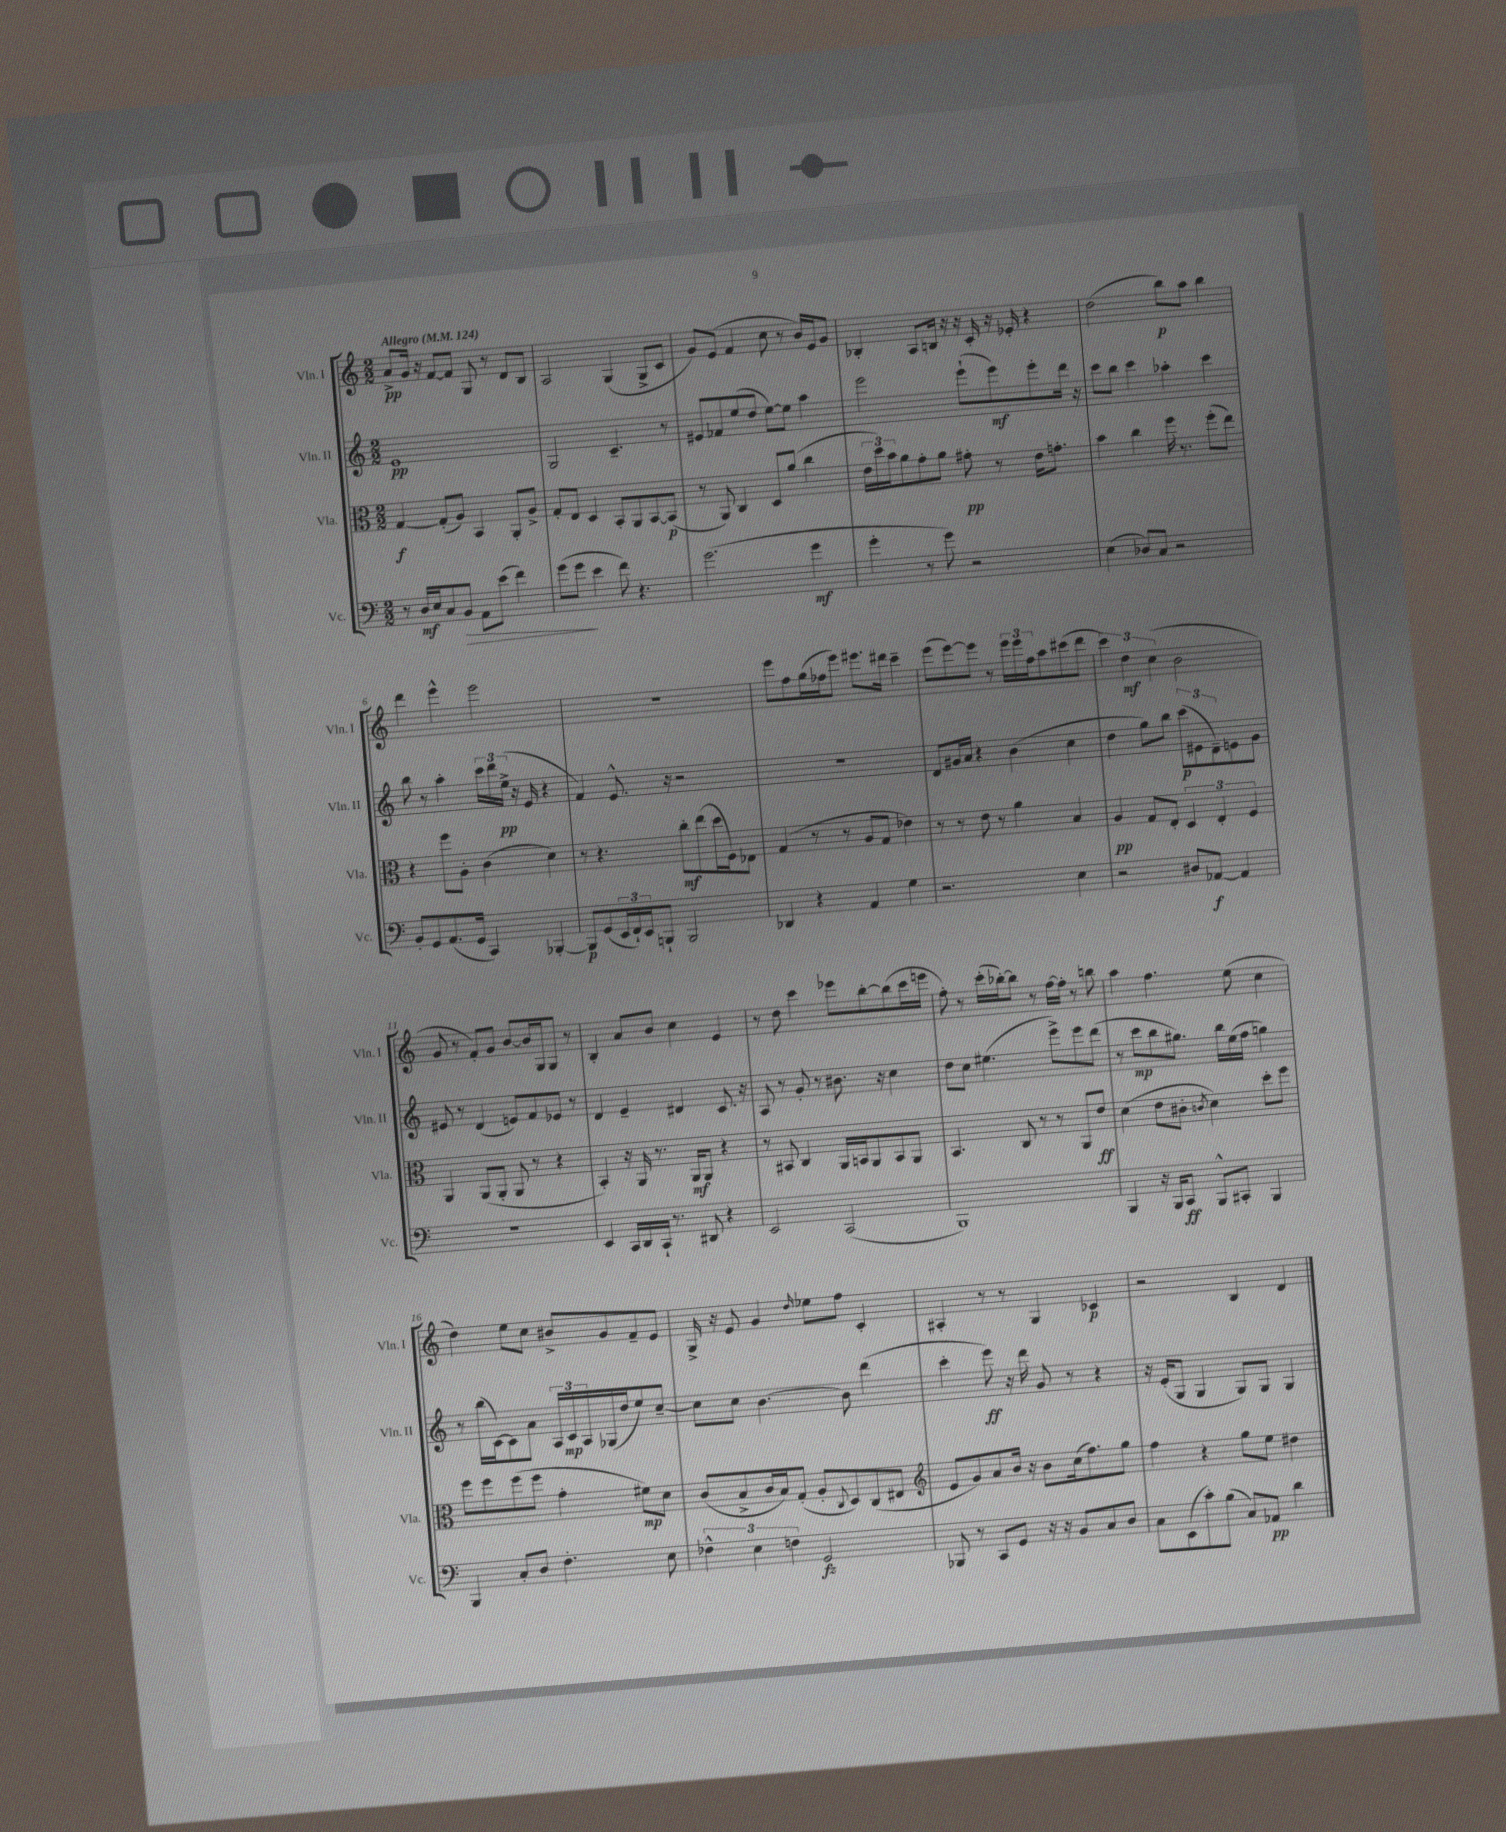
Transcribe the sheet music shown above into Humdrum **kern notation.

**kern	**kern	**kern	**kern
*staff4	*staff3	*staff2	*staff1
*clefF4	*clefC3	*clefG2	*clefG2
*k[]	*k[]	*k[]	*k[]
*M2/2	*M2/2	*M2/2	*M2/2
*MM124	*MM124	*MM124	*MM124
8r	[4G/	1e	8a^/L
16D/LL	.	.	16g/Jk
16E/J	.	.	16r
8C/	(8G'/]L	.	[8f/L
8BB/J	8A/J)	.	8f/]J
8AA\L	4BB/	.	8G/
(8e\J	.	.	8r
4f\)	8AA'/L	.	8d/L
.	8A^/J	.	8B/J
=	=	=	=
(8g\L	8G'/L	2G/	2A/
8g\J	8E/J	.	.
4e\	4D/	.	.
8f\)	8BB'/L	4.c~/	(4G/
4.r	8AA/	.	.
.	[8BB/	.	8G^/L
.	(8BB/]J	8r	8c/J
=	=	=	=
(2.g\	8r	8e#/L	8g/L)
.	8AA/)	8f-/	(8e/J
.	4C/	(8ee/	4f/
.	.	8dd/J	.
.	8D/L	[8ee\L)	8cc\
.	(8a/J	8ee\]J	8r
4g\	4cc\	4aa\	16b/LL)
.	.	.	16e/J
.	.	.	8g/J
=	=	=	=
4g'\	24e\LL	2eee\	4B-'/
.	24dd\)	.	.
.	24b\J	.	.
.	8a\	.	.
8r	8g'\	.	8A/L
8g\)	8a\J	.	16B/Jk
.	.	.	16r
2r	8g#'\	(8eee`\L	16r
.	.	.	16c'/
.	8r	8eee\)	16r
.	.	.	16e-'/
.	16e\LK	8eee'\	4r
.	8.g'\J	.	.
.	.	16ddd\Jk	.
.	.	16r	.
=	=	=	=
(4E\	4b\	8ccc\L	(2dd\
.	.	8bb\J	.
8D-/L)	4cc\	4ccc\	.
8C/J	.	.	.
2r	16ff\	4aa-'\	8bb\L)
.	8.r	.	.
.	.	.	8aa\J
.	(8ff'\L	4ccc\	4bb\
.	8ee\J)	.	.
=	=	=	=
8BB'/L	4r	8bb\	4ddd\
8GG/	.	8r	.
(8.AA/	8ff\L	4aa'\	4eee^^\
.	8A'\J	.	.
16GG/Jk	.	.	.
4CC/)	(4c\	24ccc\LL	2eee\
.	.	24ddd\	.
.	.	(24ee^\JJ	.
.	.	16r	.
.	.	16e/	.
[4BBB-'/	4d\)	4r	.
=	=	=	=
8BBB-/]L	8r	4f/)	1r
(8GG/	4.r	.	.
24EE/L	.	8.e^^/	.
24FF`/)	.	.	.
24EE/J	.	.	.
8BBB`/J	.	.	.
.	.	16r	.
2BBB/	8cc'\L	2r	.
.	(8ee\	.	.
.	16dd\L	.	.
.	16F\J)	.	.
.	8E-\J	.	.
=	=	=	=
4DD-/	(4G/	1r	8eee\L
.	.	.	8ff\
4r	8r	.	(16gg\L
.	.	.	16ff-\J
.	8r	.	8eee\J)
4AA/	8A/L	.	8.eee#\L
.	8G/J	.	.
.	.	.	16ddd#\Jk
4G\	4e-\)	.	4ccc~\
=	=	=	=
2.r	8r	8d/L	(8eee\L
.	8r	16g#/L	[8eee\)
.	.	16a/JJ	.
.	8e\	4r	8eee\]J
.	8r	.	8r
.	4a\	(4b\	24eee\LL
.	.	.	24eee\
.	.	.	24ff\J
.	.	.	8aa\
4E\	4B/	4cc\	(8ccc#\
.	.	.	8ddd\J
=	=	=	=
2r	4A/	4dd\	6ccc\)
.	.	.	6dd\
.	8G/L	8gg\L)	.
.	.	.	(6cc\
.	8E'/J	8bb\J	.
8D#/L	6D/	(12ccc\L	2b\
.	.	12e#\	.
[8AA-/J	.	.	.
.	6E'/	12d~\)	.
4AA-/]	.	8e\	.
.	6F/	.	.
.	.	8g\J	.
=	=	=	=
1r	4AA/	8e#/	8g/
.	.	8r	8r
.	(8AA/L	(4d/	8f'/L)
.	8AA'/J	.	8g/J
.	8AA/	8e/L)	[8b/L
.	8r	8f/	16b/]L
.	.	.	16G/J
.	4r	8e-/J	8G/J
.	.	8r	8r
=	=	=	=
4EE/	4BB'/)	4d/	4B'/
16CC/LL	16r	4e~/	8a/L
16DD/	16AA/	.	.
16CC`/JJ	8.r	.	8b/J
8.r	.	.	.
.	.	4d#/	4cc\
.	16AA/LK	.	.
8DD#/	8AA/J	.	.
4r	4r	8.c/	4e/
.	.	16r	.
=	=	=	=
2EE/	8r	8A/	8r
.	8BB#/	8r	8dd\
.	4C/	8g'/	4ccc\
.	.	8r	.
(2CC/	16AA/LL	8.b#\	8eee-\L
.	16BB/J	.	.
.	8AA/	.	[8bb'\
.	.	16r	.
.	8BB/	4cc\	(8bb\]
.	8AA/J	.	16ccc\L
.	.	.	16eee\JJ
=	=	=	=
1BBB)	4.BB/	8dd\L	8ff'\)
.	.	8cc\J	8r
.	.	(4.ee#\	(16ccc'\LL
.	.	.	[16bb-'\J)
.	8C/	.	8bb-\]J
.	8r	.	8r
.	8r	8eee^\L)	[16ff\LL
.	.	.	16ff'\]JJ
.	8AA/L	8eee\	8r
.	8e/J	(8ddd\J	8bb\
=	=	=	=
4BBB/	(4d\	8r	4aa\
.	.	8ccc\L	.
16r	8e\L	8bb\	4.ff\
16BBB/LK	.	.	.
8CC/J	8c#'\J	8.gg#\J)	.
.	8qc/	.	.
8BBB^^/L	4d\)	.	.
.	.	16bb\LL	.
8CC#'/J	.	(16ee\	(8ee\
.	.	16ff\JJ	.
4BBB/	8dd'\L	4gg\)	4cc\
.	8ff\J	.	.
=	=	=	=
4BBB/	8ff\L	8r	4dd\)
.	8ff\	(16bb\LL	.
.	.	[16c\J)	.
8C'/L	(8ff\	8c\]	8ee\L
8D/J	8ff\J	8a\J	8cc\J
4.F'\	4g'\	24A/LL	8b#^/L
.	.	24c/	.
.	.	24A/	.
.	.	(16G-/	8g/
.	.	16dd/J	.
.	8f#\L)	8ee/)	8f~/
8E\	8d\J	[8cc~/J	8e/J
=	=	=	=
6F-^^\	(8c/L	8cc\]L	16G^/
.	.	.	16r
.	8B^/	8cc\J	8e/
6E\	.	.	.
.	16c/L	[4.b\	4g/
.	16B/J)	.	.
6F\	.	.	.
.	(8G'/J	.	.
.	.	.	16qqdd/
2GG/	8A'/L	.	8ee-\L
.	8qqC/	.	.
.	8D/)	8b\]	8ff\J
.	(8C/	(4ddd\	4c'/
.	8E#/J	.	.
=	=	=	=
*	*clefG2	*	*
8BBB-/	8e/L	4ccc'\	4A#'/
8r	8g/)	.	.
8CC/L	8a/	8eee\)	8r
8GG/J	16b/Jk	16r	8r
.	16r	16ddd\	.
16r	8b\L	8g/	4G/
16r	.	.	.
8BB/L	(16cc\k	8r	.
.	8.ff\)	.	.
8C/	.	4r	4c-/
8D/J	8gg\J	.	.
=	=	=	=
8C\L	4ff\	16r	2r
.	.	(16e'/LK	.
(8EE\	.	8G/J	.
8c'\)	4r	4G/	.
(8B\J	.	.	.
8C/L)	8gg\L	8G/L)	4B/
8AA-/J	8ee\J	8G/J	.
4d\	4dd#\	4G/	4d/
==	==	==	==
*-	*-	*-	*-
